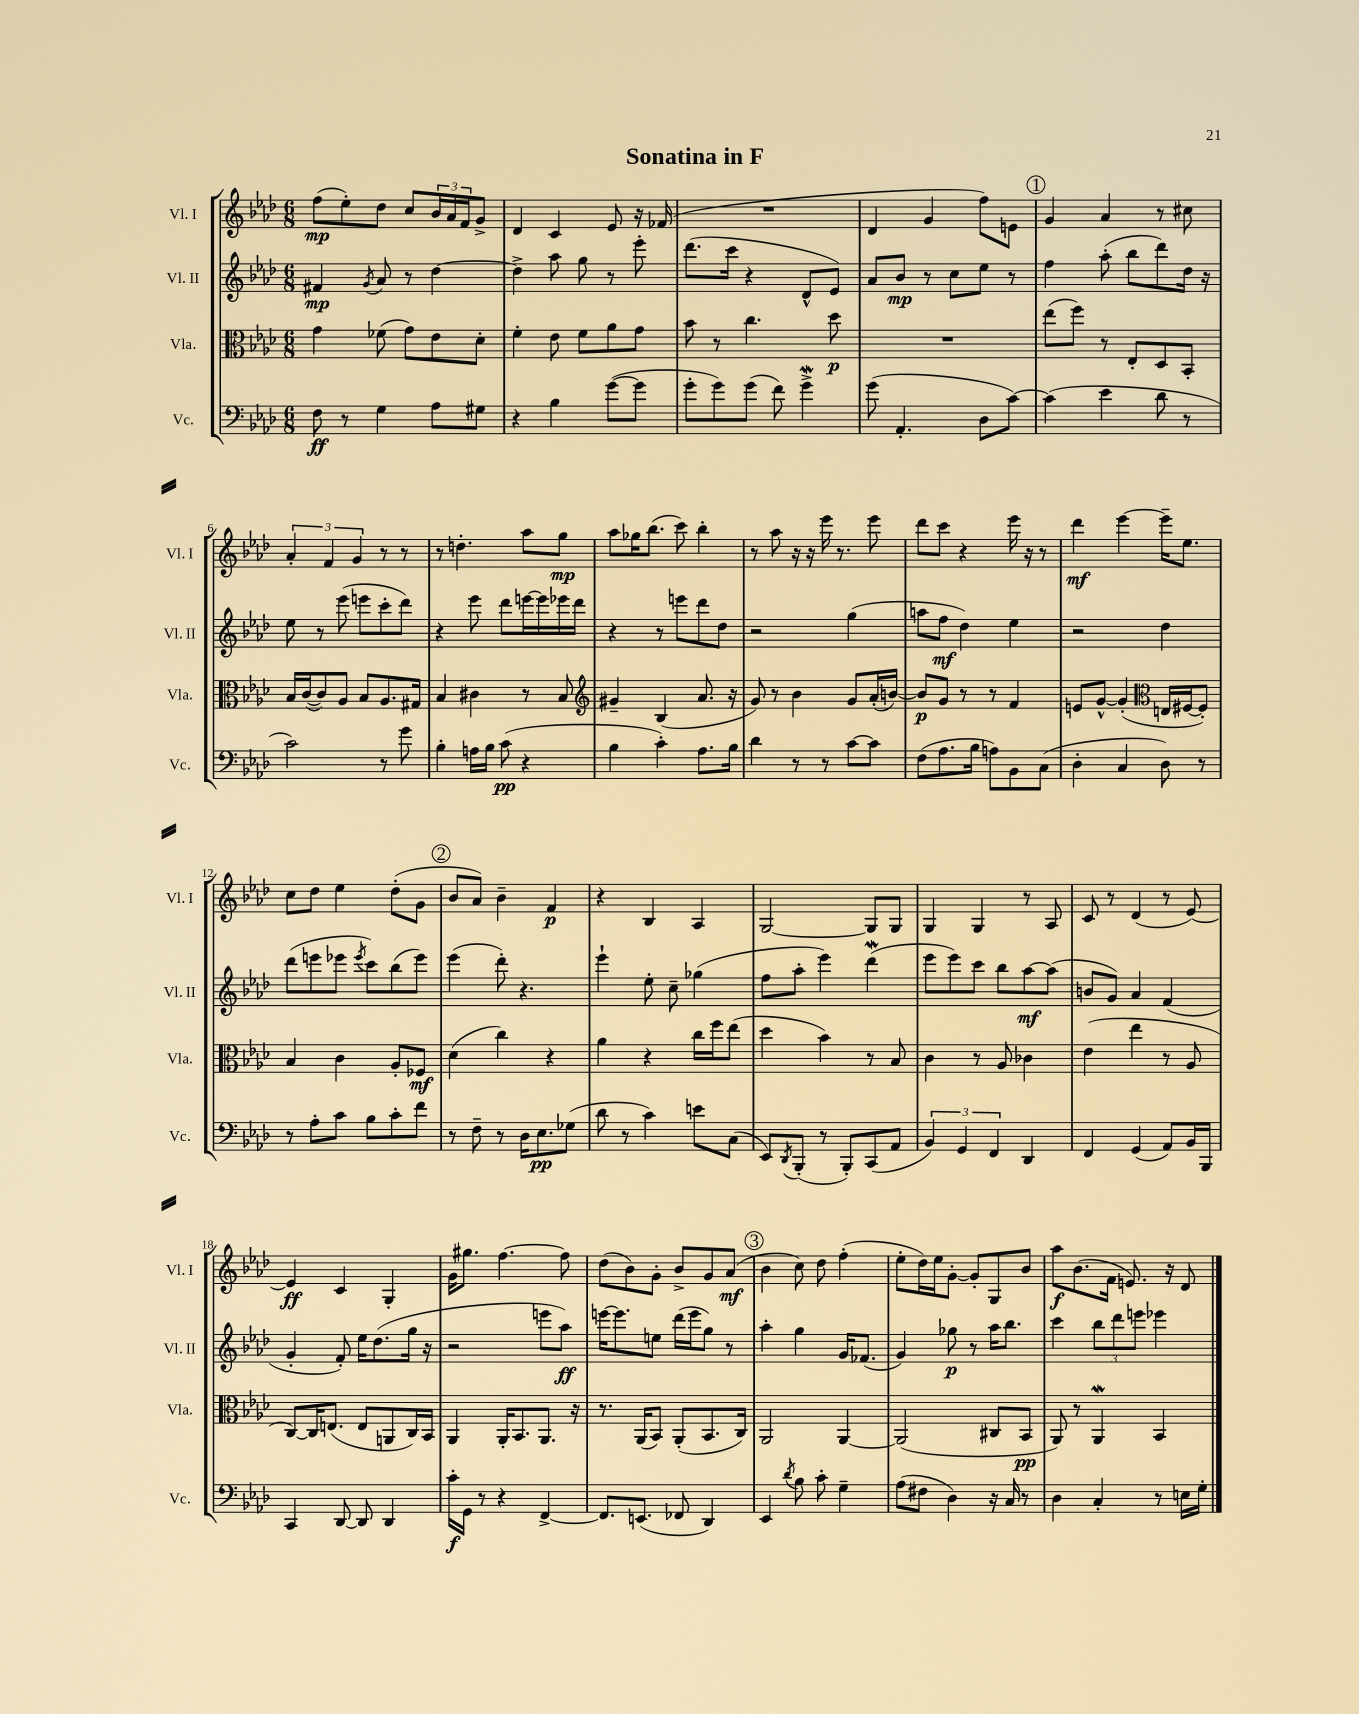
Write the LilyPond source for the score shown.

\header { title = "Sonatina in F" }
<<
\new StaffGroup <<
\new Staff = "s0" \with { instrumentName = "Vl. I" shortInstrumentName = "Vl. I" } {
    \clef treble \key aes \major \numericTimeSignature \time 6/8
    f''8\mp( ees''8-.) des''8 c''8 \tuplet 3/2 { bes'16 aes'16 f'16 } g'8-> |
    des'4 c'4 ees'8 r16 fes'16( |
    R2. |
    des'4 g'4 f''8) e'8 |
    \mark \markup { \circle "1" } g'4 aes'4 r8 cis''8 |
    \tuplet 3/2 { aes'4-. f'4 g'4 } r8 r8 |
    r8 d''4.-. aes''8 g''8\mp |
    aes''8 ges''16 bes''8.( c'''8) bes''4-. |
    r8 aes''8 r16 r16 ees'''16 r8. ees'''8 |
    des'''8 c'''8 r4 ees'''16 r16 r8 |
    des'''4\mf ees'''4~ ees'''16-- ees''8. |
    c''8 des''8 ees''4 des''8-.( g'8 |
    \mark \markup { \circle "2" } bes'8 aes'8) bes'4-- f'4\p |
    r4 bes4 aes4 |
    g2~ g8 g8 |
    g4 g4 r8 aes8 |
    c'8 r8 des'4( r8 ees'8~) |
    ees'4\ff c'4 g4-. |
    g'16 gis''8. f''4.~ f''8 |
    des''8( bes'8) g'8-. bes'8-> g'8 aes'8\mf( |
    \mark \markup { \circle "3" } bes'4 c''8) des''8 f''4-.( |
    ees''8-. des''16) ees''16 g'8~-. g'8-. g8 bes'8 |
    aes''8\f bes'8.( f'16 e'8.) r16 des'8 \bar "|." |
}
\new Staff = "s1" \with { instrumentName = "Vl. II" shortInstrumentName = "Vl. II" } {
    \clef treble \key aes \major \numericTimeSignature \time 6/8
    fis'4\mp \acciaccatura { g'8 } aes'8 r8 des''4~ |
    des''4-> aes''8 g''8 r8 ees'''8-. |
    des'''8.( c'''16 r4 des'8-^ ees'8) |
    aes'8 bes'8\mp r8 c''8 ees''8 r8 |
    \mark \markup { \circle "1" } f''4 aes''8-.( bes''8 des'''8) des''16 r16 |
    ees''8 r8 ees'''8( e'''8 c'''8-. des'''8) |
    r4 ees'''8 des'''8 e'''16~ e'''16 ees'''16 des'''16 |
    r4 r8 e'''8 des'''8 des''8 |
    r2 g''4( |
    a''8 f''8\mf des''4) ees''4 |
    r2 des''4 |
    des'''8( e'''8 ees'''8 \acciaccatura { ees'''8 } c'''8) bes''8( ees'''8) |
    \mark \markup { \circle "2" } ees'''4( des'''8-.) r4. |
    ees'''4-! ees''8-. c''8-- ges''4( |
    f''8 aes''8-. ees'''4) des'''4\mordent( |
    ees'''8 ees'''8) c'''8 bes''8 aes''8~\mf aes''8( |
    b'8 g'8) aes'4 f'4( |
    g'4-. f'8-.) ees''16 des''8.( g''16 r16 |
    r2 e'''8 aes''8\ff) |
    e'''16~ e'''8. e''8 des'''16( e'''16 g''8) r8 |
    \mark \markup { \circle "3" } aes''4-. g''4 g'16 fes'8.( |
    g'4) ges''8\p r8 aes''16 bes''8. |
    c'''4 \tuplet 3/2 { bes''8 des'''8 e'''8 } ees'''4 \bar "|." |
}
\new Staff = "s2" \with { instrumentName = "Vla." shortInstrumentName = "Vla." } {
    \clef alto \key aes \major \numericTimeSignature \time 6/8
    g'4 fes'8( g'8) ees'8 des'8-. |
    f'4-. ees'8 f'8 aes'8 g'8 |
    bes'8 r8 c''4. des''8\p |
    R2. |
    \mark \markup { \circle "1" } ees''8( f''8) r8 ees8-. des8 bes,8-. |
    bes16 c'16~( c'8) aes8 bes8 aes8. gis16 |
    bes4 cis'4 r8 bes8 |
    \clef treble gis'4-- bes4( aes'8. r16 |
    g'8) r8 bes'4 g'8 aes'16-.( b'16~) |
    b'8\p g'8 r8 r8 f'4 |
    e'8 g'8~-^ g'4-.( \clef alto e16 fis16~ fis8-.) |
    bes4 c'4 aes8-. fes8\mf |
    \mark \markup { \circle "2" } des'4( c''4) r4 |
    aes'4 r4 c''16 f''16 ees''8( |
    des''4 bes'4) r8 bes8 |
    c'4 r8 aes8 ces'4 |
    ees'4( ees''4 r8 aes8 |
    c8~) c16 e8.( e8 a,8 c16) bes,16 |
    aes,4 aes,16-. bes,8. aes,8. r16 |
    r8. aes,16( bes,8) aes,8-.( bes,8. c16) |
    \mark \markup { \circle "3" } aes,2 aes,4~ |
    aes,2( cis8 bes,8\pp |
    aes,8) r8 aes,4\mordent bes,4 \bar "|." |
}
\new Staff = "s3" \with { instrumentName = "Vc." shortInstrumentName = "Vc." } {
    \clef bass \key aes \major \numericTimeSignature \time 6/8
    f8\ff r8 g4 aes8 gis8 |
    r4 bes4 g'8~( g'8 |
    g'8-. g'8) g'8( f'8) g'4->\mordent |
    g'8( aes,4.-. des8 c'8~) |
    \mark \markup { \circle "1" } c'4( ees'4 des'8 r8 |
    c'2) r8 g'8 |
    bes4-. a16 bes16 c'8\pp( r4 |
    bes4 c'4-.) aes8. bes16 |
    des'4 r8 r8 c'8~ c'8 |
    f8( aes8. bes16 a8) bes,8 c8( |
    des4-. c4 des8) r8 |
    r8 aes8-. c'8 bes8 c'8-. f'8 |
    \mark \markup { \circle "2" } r8 f8-- r8 des16 ees8.\pp ges8( |
    des'8 r8 c'4) e'8 c8( |
    ees,8) \acciaccatura { des,8 } bes,,8-.( r8 bes,,8-.) c,8( aes,8 |
    \tuplet 3/2 { bes,4) g,4 f,4 } des,4 |
    f,4 g,4( aes,8) bes,16 bes,,16 |
    c,4 des,8~ des,8 des,4 |
    c'16-.\f g,16 r8 r4 f,4~-> |
    f,8. e,8.( fes,8 des,4) |
    \mark \markup { \circle "3" } ees,4 \acciaccatura { des'8 } bes8 c'8-. g4-- |
    aes8( fis8 des4) r16 c16 r8 |
    des4 c4-. r8 e16 g16-. \bar "|." |
}
>>
>>
